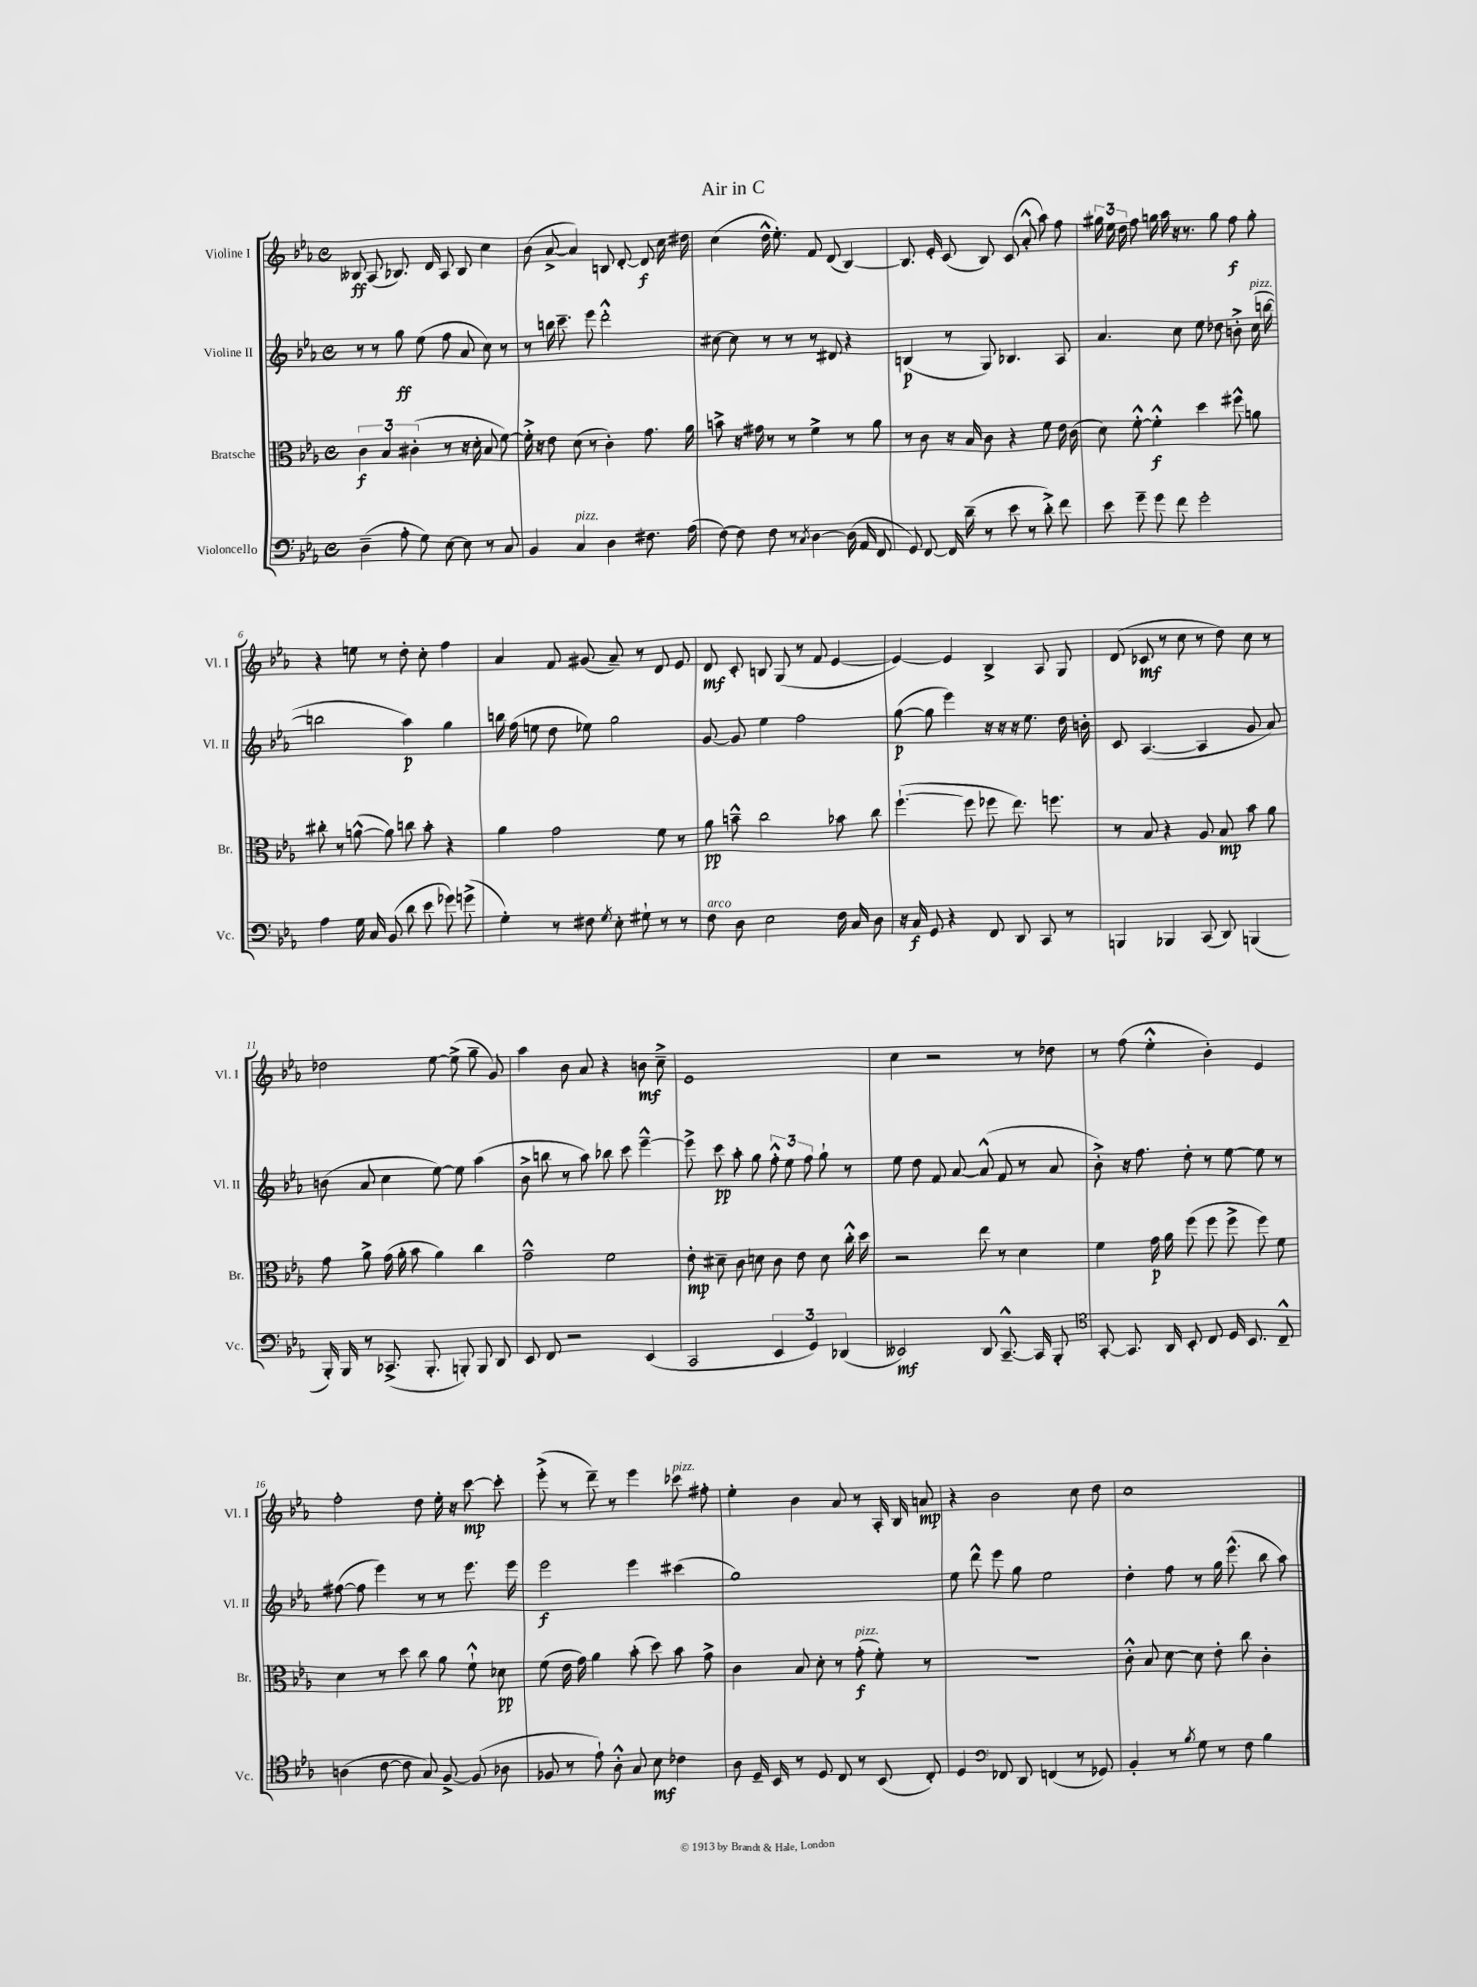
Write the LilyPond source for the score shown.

\header { title = "Air in C" }
<<
\new StaffGroup <<
\new Staff = "s0" \with { instrumentName = "Violine I" shortInstrumentName = "Vl. I" } {
    \clef treble \key ees \major \defaultTimeSignature \time 4/4
    \autoBeamOff beses8\ff aes8( bes8.) d'16 aes8 bes8 c''4 |
    bes'8( aes'8~-> aes'4) b8 d'8~-. d'8\f c''16 dis''16 |
    c''4( d''16-^ ees''8.-.) f'8 d'8( bes4~) |
    bes8. ees'16-. c'8( bes8) c'8( aes'8-.-^ aes''8) f''8 |
    \tuplet 3/2 { gis''16 ees''16 d''16 } f''8 g''16 aes''16 r16 r8. g''8 f''8\f g''8-. |
    r4 e''8 r8 d''8-. c''8-. f''4 |
    aes'4 f'8 gis'8( aes'8--) r8 d'8 ees'8 |
    d'8\mf c'8-. b8 g8( r8 f'8 ees'4~ |
    ees'4~) ees'4 bes4-> aes8 g8 |
    d'8( ces'8\mf r8 c''8 r8 d''8) c''8 r8 |
    des''2 ees''8~ ees''8->( g''8-- g'8) |
    aes''4 bes'8 aes'8 r4 b'8\mf c''8---> |
    ees'1 |
    c''4 r2 r8 des''8 |
    r8 f''8( ees''4-.-^ bes'4-.) ees'4 |
    f''2-. d''8 ees''16-. r16 c'''8~\mp c'''8-. |
    ees'''8-.->( r8 d'''8--) r8 ees'''4 ces'''8^\markup { \italic "pizz." } fis''8-. |
    ees''4-. bes'4 aes'8 r8 aes16-. bes16 a'8\mp |
    r4 bes'2 c''8 d''8 |
    c''1 \bar "|." |
}
\new Staff = "s1" \with { instrumentName = "Violine II" shortInstrumentName = "Vl. II" } {
    \clef treble \key ees \major \defaultTimeSignature \time 4/4
    \autoBeamOff r8 r8 g''8\ff ees''8( f''8 aes'8 c''8) r8 |
    r8 b''16 c'''8.-- ees'''8 d'''2-.-^ |
    cis''8~ cis''8 r8 r8 r8 dis'8 r4 |
    b4\p( r8 g8) bes4. aes8 |
    aes'4. c''8 ees''8 des''8 b'8-.-> c''16^\markup { \italic "pizz." }( b''16~ |
    b''2 aes''4\p) g''4 |
    b''16 f''16( e''8 d''8 ees''8) g''2 |
    g'8~ g'8 ees''4 f''2 |
    g''8~\p( g''8 ees'''4) r16 r16 r16 ees''8. d''16 b'16-. |
    c'8 aes4.~( aes4 g'8 aes'8) |
    b'8( aes'8 c''4 ees''8~) ees''8 aes''4( |
    bes'8-> b''8 r8 aes''8) bes''8 c'''8 ees'''4~---^ |
    ees'''8-> c'''8\pp aes''8-. g''8 \tuplet 3/2 { f''8-.-^ ees''8 f''8 } g''8-! r8 |
    ees''8 d''8 f'8 aes'8~ aes'8-^( f'8 r8 aes'8 |
    bes'8-.->) r16 f''8. d''8-. r8 ees''8~ ees''8 r8 |
    fis''8~( fis''8 ees'''4) r8 r8 ees'''8. ees'''16 |
    ees'''2\f ees'''4 cis'''4( |
    g''1) |
    ees''8 d'''8-^ ees'''8 g''8 ees''2 |
    d''4-. f''8 r8 g''16 ees'''8.-^( bes''8 aes''8) \bar "|." |
}
\new Staff = "s2" \with { instrumentName = "Bratsche" shortInstrumentName = "Br." } {
    \clef alto \key ees \major \defaultTimeSignature \time 4/4
    \autoBeamOff \tuplet 3/2 { c'4\f bes4 cis'4-.( } r8 r16 d'16-. bes8 f'8~) |
    f'16-.-> r16 ees'8 d'8( r8 c'4-.) g'8. aes'16 |
    b'8-> r16 gis'16 r8 r8 f'4-> r8 aes'8 |
    r8 c'8 r16 bes16 c'8 r4 f'8 ees'16 c'16( |
    d'8) f'8~-.-^ f'4-.-^\f d''4 fis''8-^ a'8 |
    cis''8-. r8 a'8~-^( a'8) c''8 bes'8-. r4 |
    aes'4 g'2 f'8 r8 |
    aes'8\pp b'8---^ c''2 bes'8 c''8 |
    f''4.~-!( f''8 fes''8 ees''8.) f''8. |
    r8 bes8 r4 aes8 bes8\mp bes'8 aes'8 |
    g'8 aes'8-> g'16( aes'16-. bes'8 aes'4) c''4 |
    g'2---^ f'2 |
    ees'8-.\mp dis'8-- c'8 d'8 c'8 ees'8 d'8 c''16-.-^ d''16 |
    r2 ees''8 r8 d'4 |
    f'4 g'16\p aes'16 f''8( f''8 f''8-> f''8) f'8 |
    d'4 r8 d''8 c''8 aes'8 f'8-!-^ des'8\pp |
    f'8( ees'16 g'16) aes'4 bes'8-.( d''8) bes'8 g'8-> |
    c'4 bes8 d'8-. r8 g'8-.\f^\markup { \italic "pizz." }( f'8-.) r8 |
    R1 |
    c'8-.-^ bes8 d'8~ d'8 ees'8-. c''8 c'4-. \bar "|." |
}
\new Staff = "s3" \with { instrumentName = "Violoncello" shortInstrumentName = "Vc." } {
    \clef bass \key ees \major \defaultTimeSignature \time 4/4
    \autoBeamOff d4--( aes8-. g8) ees8~ ees8 r8 c8 |
    bes,4 c4^\markup { \italic "pizz." } d4 fis8. aes16( |
    f8~) f8 f8 r8 \acciaccatura { c8 } d4~ d16( aes,16 f,8 |
    g,8) f,8~ f,16 d'16--( r8 ees'8 r8 d'8-.->) f'8 |
    ees'8 g'8-- g'8 f'8 g'2-. |
    aes4 g16 c16 bes,8( d'8 ees'8 ges'8) g'8->( |
    g4-.) r8 fis8 \acciaccatura { g8 } ees8-. gis8-! r8 r8 |
    f8^\markup { \italic "arco" } d8 ees2 f16 c16 d8 |
    r16 c16\f g,8 r4 f,8 d,8 c,8 r8 |
    b,,4 bes,,4 c,8( d,8) b,,4( |
    bes,,16-.) bes,,16 r8 ces,8.->( bes,,8.-. b,,8-.) b,,8 d,8 |
    ees,8 f,8 r2 ees,4( |
    c,2 \tuplet 3/2 { ees,4 g,4) des,4( } |
    eeses,2\mf) d,8 c,8.~---^ c,16 bes,,8-. |
    \clef tenor g,8~-. g,8. aes,16 bes,8-. c8 d16 bes,8. c8---^ |
    a4( c'8~ c'8 g8) f8~-> f8( aes8 |
    fes8 r8 ees'8-!) aes8-.-^ g8 bes8\mf ces'4 |
    aes8 d16-- bes,16 r8 d8 c8 r8 bes,8( c8-.) |
    d4 \clef bass fes,8 d,8 f,4( r8 ges,8) |
    bes,4-. r8 \acciaccatura { bes8 } g8 r8 f8 bes4 \bar "|." |
}
>>
>>
